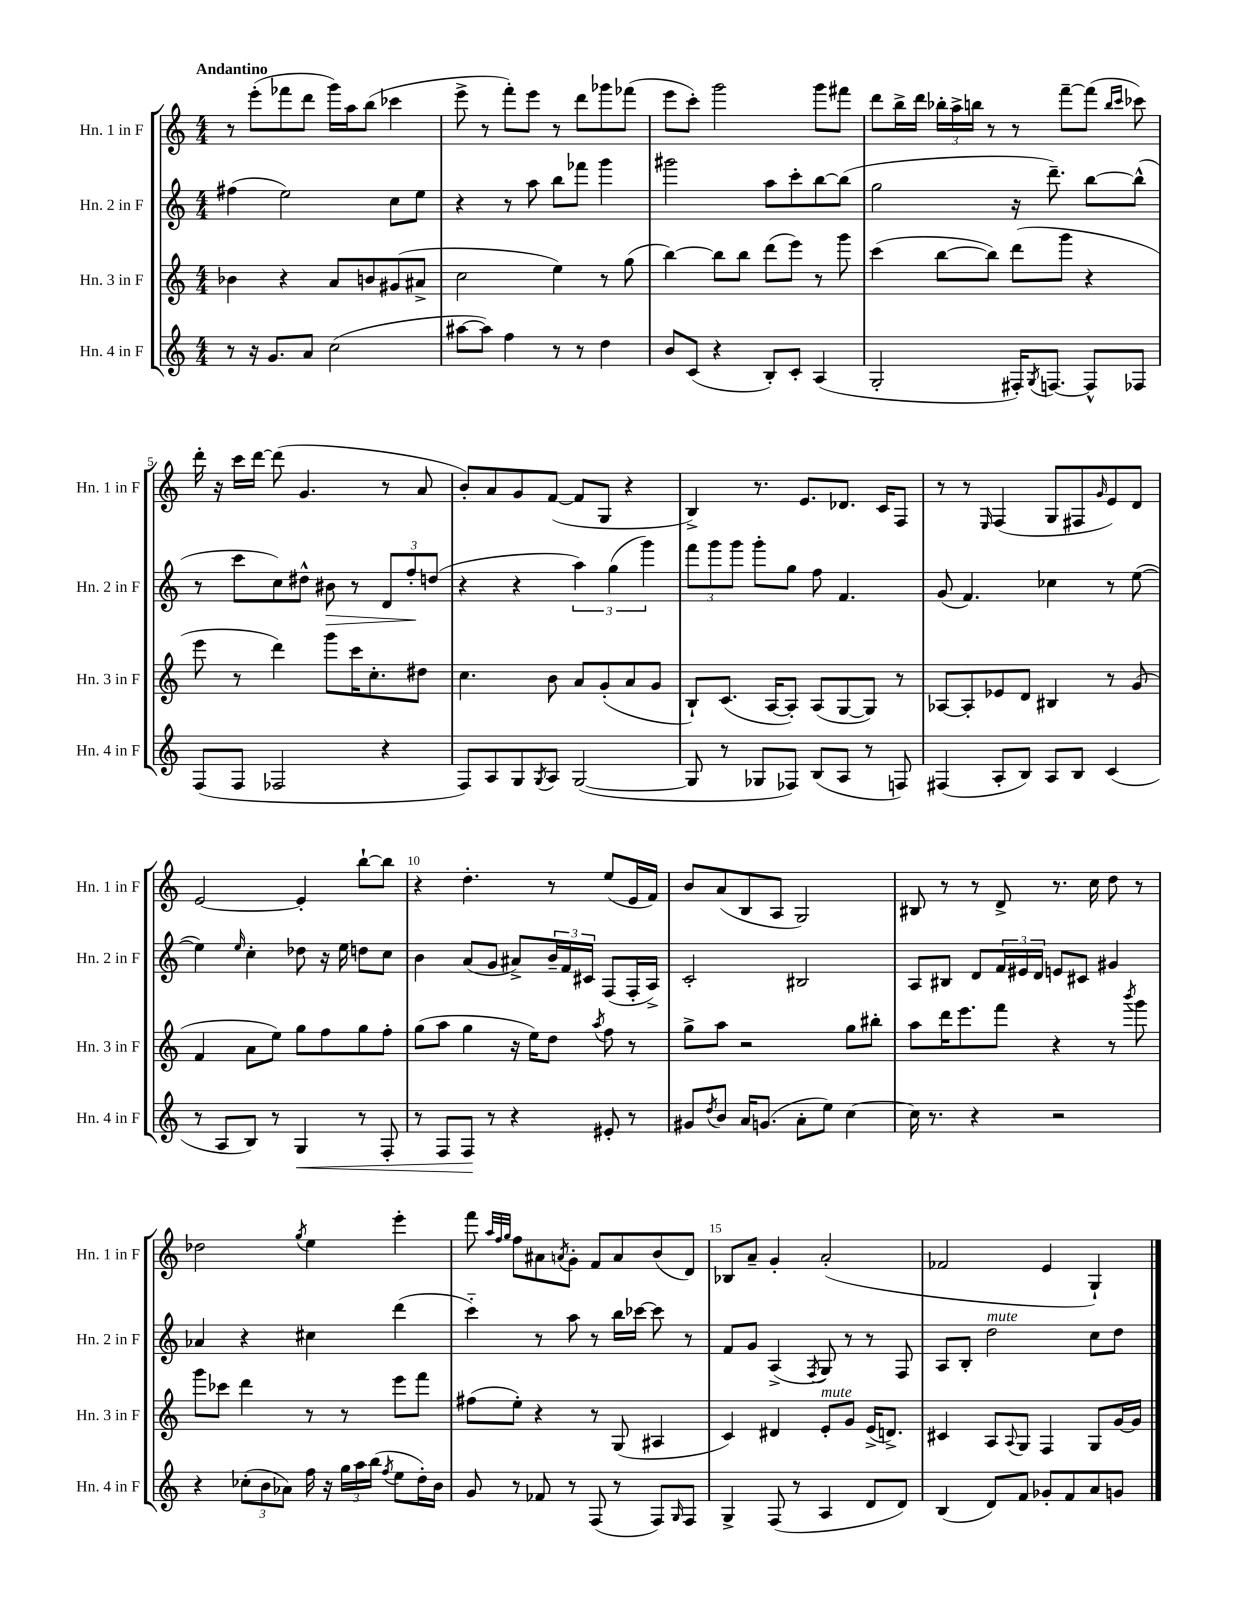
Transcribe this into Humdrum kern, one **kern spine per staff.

**kern	**dynam	**kern	**kern	**dynam	**kern
*part4	*part4	*part3	*part2	*part2	*part1
*staff4	*staff4	*staff3	*staff2	*staff2	*staff1
*I"Hn. 4 in F	*	*I"Hn. 3 in F	*I"Hn. 2 in F	*	*I"Hn. 1 in F
*I'Hn. 4 in F	*	*I'Hn. 3 in F	*I'Hn. 2 in F	*	*I'Hn. 1 in F
*clefG2	*	*clefG2	*clefG2	*	*clefG2
*k[]	*	*k[]	*k[]	*	*k[]
*M4/4	*	*M4/4	*M4/4	*	*M4/4
=1	=1	=1	=1	=1	=1
!	!	!	!	!	!LO:TX:a:B:t=Andantino
8r	.	4b-X\	(4ff#X\	.	8r
16r	.	.	.	.	(8eee'\L
8.g/L	.	.	.	.	.
.	.	4r	2ee\)	.	8fff-X\
8a/J	.	.	.	.	8ddd\J
(2cc\	.	8a/L	.	.	16ggg\LL)
.	.	.	.	.	16aa\J
.	.	8bn/	.	.	(8bb\J
.	.	(8g#X/	8cc\L	.	4ccc-X\
.	.	8a#X^/J	8ee\J	.	.
=2	=2	=2	=2	=2	=2
[8aa#X\L	.	2cc\	4r	.	8eee^\
8aa#\J])	.	.	.	.	8r
4ff\	.	.	8r	.	8fff'\L)
.	.	.	8aa\	.	8eee\J
8r	.	4ee\)	8bb\L	.	8r
8r	.	.	8fff-X\J	.	8ddd\L
4dd\	.	8r	4ggg\	.	8ggg-X\
.	.	(8gg\	.	.	(8fff-X\J
=3	=3	=3	=3	=3	=3
8b/L	.	[4bb\)	2ggg#X\	.	8eee\L
(8c/J	.	.	.	.	8ccc'\J)
4r	.	8bb\L]	.	.	2ggg\
.	.	8bb\J	.	.	.
8B'/L)	.	(8ddd\L	8aa\L	.	.
8c'/J	.	8eee\J)	8ccc'\	.	.
(4A/	.	8r	[8bb\	.	8ggg\L
.	.	8ggg\	(8bb\J]	.	8fff#X\J
=4	=4	=4	=4	=4	=4
2G'/	.	(4ccc\	2gg\	.	8ddd\L
.	.	.	.	.	16bb^\L
.	.	.	.	.	16ddd\JJ
.	.	[8bb\L	.	.	24bb-X'\LL
.	.	.	.	.	24aa^\
.	.	.	.	.	24bbn\JJ
.	.	8bb\J])	.	.	8r
16F#X'/KL)	.	(8ddd\L	16r	.	8r
8qG/	.	.	.	.	.
[8.Fn/J	.	.	8.ddd~\)	.	.
.	.	8ggg\J	.	.	[8fff~\L
8F^^/L]	.	4r	[8bb\L	.	(8fff\J]
.	.	.	.	.	16qqbb/LL
.	.	.	.	.	16qqccc/JJ
8F-X/J	.	.	(8bb^^\J]	.	8ccc-X\)
!!LO:LB:g=z
=5	=5	=5	=5	=5	=5
(8F/L	.	8eee\	8r	.	16ddd'\
.	.	.	.	.	16r
8F/J	.	8r	8ccc\L	.	16ccc\LL
.	.	.	.	.	[16ddd\JJ
2F-X/	.	4ddd\)	8cc\)	.	(8ddd\]
.	.	.	8dd#X^^\J	.	4.g/
!	!	!	!	!LO:HP:b	!
.	.	8ggg\L	8b#X\	>	.
.	.	16ccc\K	8r	.	.
.	.	8.cc'\	.	.	.
4r	.	.	12d/L	.	8r
.	.	.	12ff'/	.	.
.	.	8dd#X\J	.	.	8a/
.	.	.	(12ddn/J	]	.
=6	=6	=6	=6	=6	=6
8F/L)	.	4.cc\	4r	.	8b'/L)
8A/	.	.	.	.	8a/
8G/	.	.	4r	.	8g/
8qG/	.	.	.	.	.
8A/J	.	8b\	.	.	([8f/J
([2G/	.	8a/L	6aa\)	.	8f/L]
.	.	(8g'/	.	.	8G/J
.	.	.	(6gg\	.	.
.	.	8a/	.	.	4r
.	.	.	6ggg\)	.	.
.	.	8g/J	.	.	.
=7	=7	=7	=7	=7	=7
8G/]	.	8B`/L)	12fff\L	.	4B^/)
.	.	.	12ggg\	.	.
8r	.	(8.c/J	.	.	.
.	.	.	12ggg\J	.	.
8G-X/L	.	.	8ggg'\L	.	8.r
.	.	[16A/KL	.	.	.
8F-X/J)	.	8A'/J])	8gg\J	.	.
.	.	.	.	.	8.e/L
(8B/L	.	(8A/L	8ff\	.	.
8A/J	.	[8G/	4.f/	.	8.d-X/J
8r	.	8G/J])	.	.	.
.	.	.	.	.	16c/KL
8Fn/)	.	8r	.	.	8F/J
=8	=8	=8	=8	=8	=8
(4F#X/	.	[8A-X/L	(8g/	.	8r
.	.	8A-'/]	4.f/)	.	8r
.	.	.	.	.	16qqE/
8A'/L	.	8e-X/	.	.	(4F/
8B/J)	.	8d/J	.	.	.
8A/L	.	4B#X/	4cc-X\	.	8G/L
8B/J	.	.	.	.	8F#X/
.	.	.	.	.	16qqg/
(4c/	.	8r	8r	.	8e/)
.	.	(8g/	([8ee\	.	8d/J
!!LO:LB:g=z
=9	=9	=9	=9	=9	=9
8r	.	4f/	4ee\])	.	[2e/
8A/L	.	.	.	.	.
.	.	.	16qqee/	.	.
8B/J)	.	8a\L	4cc'\	.	.
8r	.	8ee\J)	.	.	.
!	!LO:HP:b	!	!	!	!
4G/	<	8gg\L	8dd-X\	.	4e'/]
.	.	8ff\	16r	.	.
.	.	.	16ee\	.	.
8r	.	8gg\	8ddn\L	.	[8bb`\L
8F'/	.	8ff'\J	8cc\J	.	8bb\J]
=10	=10	=10	=10	=10	=10
8r	.	(8gg\L	4b\	.	4r
8F/L	.	8aa\J	.	.	.
8F/J	.	4gg\	(8a/L	.	4.dd'\
8r	[	.	8g/J	.	.
4r	.	16r	8a#X^/L)	.	.
.	.	16ee\KL)	.	.	.
.	.	8dd\J	24b~/L	.	8r
.	.	.	24f/	.	.
.	.	.	24c#X/JJ	.	.
.	.	8qaa/	.	.	.
8e#X'/	.	8ff\	(8F/L	.	(8ee/L
8r	.	8r	16F'/L	.	16e/L
.	.	.	16A^/JJ)	.	16f/JJ)
=11	=11	=11	=11	=11	=11
8g#X/L	.	8gg^\L	2c'/	.	8b/L
8qdd/	.	.	.	.	.
8b/J	.	8aa\J	.	.	(8a/
16a/KL	.	2r	.	.	8B/
(8.gn/J	.	.	.	.	.
.	.	.	.	.	8A/J
8a'\L	.	.	2B#X/	.	2G/)
8ee\J)	.	.	.	.	.
[4cc\	.	8gg\L	.	.	.
.	.	8bb#X'\J	.	.	.
=12	=12	=12	=12	=12	=12
16cc\]	.	8aa\L	8A/L	.	8B#X/
8.r	.	.	.	.	.
.	.	16ddd\K	8B#X/J	.	8r
.	.	8.eee\	.	.	.
4r	.	.	8d/L	.	8r
.	.	8fff\J	24f/L	.	8d^/
.	.	.	24e#X/	.	.
.	.	.	24d/JJ	.	.
2r	.	4r	8en/L	.	8.r
.	.	.	8c#X/J	.	.
.	.	.	.	.	16cc\
.	.	8r	4g#X/	.	8dd\
.	.	8qbbb/	.	.	.
.	.	8ggg\	.	.	8r
!!LO:LB:g=z
=13	=13	=13	=13	=13	=13
4r	.	8ggg\L	4a-X/	.	2dd-X\
.	.	8ccc-X\J	.	.	.
(12cc-X'\L	.	4ddd\	4r	.	.
12b\	.	.	.	.	.
12a-X\J)	.	.	.	.	.
.	.	.	.	.	8qgg/
16ff\	.	8r	4cc#X\	.	4ee\
16r	.	.	.	.	.
24gg\LL	.	8r	.	.	.
24aa\	.	.	.	.	.
(24bb\JJ	.	.	.	.	.
8qff/	.	.	.	.	.
8ee\L	.	8eee\L	(4ddd\	.	4eee'\
16dd'\L)	.	8fff\J	.	.	.
16b\JJ	.	.	.	.	.
=14	=14	=14	=14	=14	=14
8g/	.	(8ff#X\L	4ccc\)	.	8fff\
.	.	.	.	.	32qqaa/LLL
.	.	.	.	.	32qqff/
.	.	.	.	.	32qqgg/JJJ
8r	.	8ee'\J)	.	.	8ff\L
8f-X/	.	4r	8r	.	8a#X\
.	.	.	.	.	8qan/
8r	.	.	8aa\	.	8g'\J
(8F/	.	8r	8r	.	8f/L
8r	.	(8G/	16bb\LL	.	8a/
.	.	.	[16ccc-X\JJ	.	.
8F/L)	.	4A#X/	8ccc-\]	.	(8b/
16qqG/	.	.	.	.	.
8F/J	.	.	8r	.	8d/J)
=15	=15	=15	=15	=15	=15
4G^/	.	4c/)	8f/L	.	8B-X/L
.	.	.	8g/J	.	8a~/J
(8F/	.	4d#X/	(4A^/	.	4g'/
8r	.	.	.	.	.
.	.	.	8qF/	.	.
!	!	!LO:TX:a:i:t=mute	!	!	!
4A/	.	8e'/L	8G/)	.	(2a'/
.	.	8g/J	8r	.	.
8d/L	.	(16e^/KL	8r	.	.
.	.	8.dn^/J)	.	.	.
8d/J)	.	.	8F/	.	.
=16	=16	=16	=16	=16	=16
(4B/	.	4c#X/	8A/L	.	2f-X/
.	.	.	8B'/J	.	.
!	!	!	!LO:TX:a:i:t=mute	!	!
8d/L)	.	8A/L	2dd\	.	.
.	.	8qqA/	.	.	.
8f/J	.	8G/J	.	.	.
8g-X'/L	.	4F/	.	.	4e/
8f/	.	.	.	.	.
8a/	.	8G/L	8cc\L	.	4G`/)
8gn/J	.	[16g/L	8dd\J	.	.
.	.	16g/JJ]	.	.	.
==	==	==	==	==	==
*-	*-	*-	*-	*-	*-
